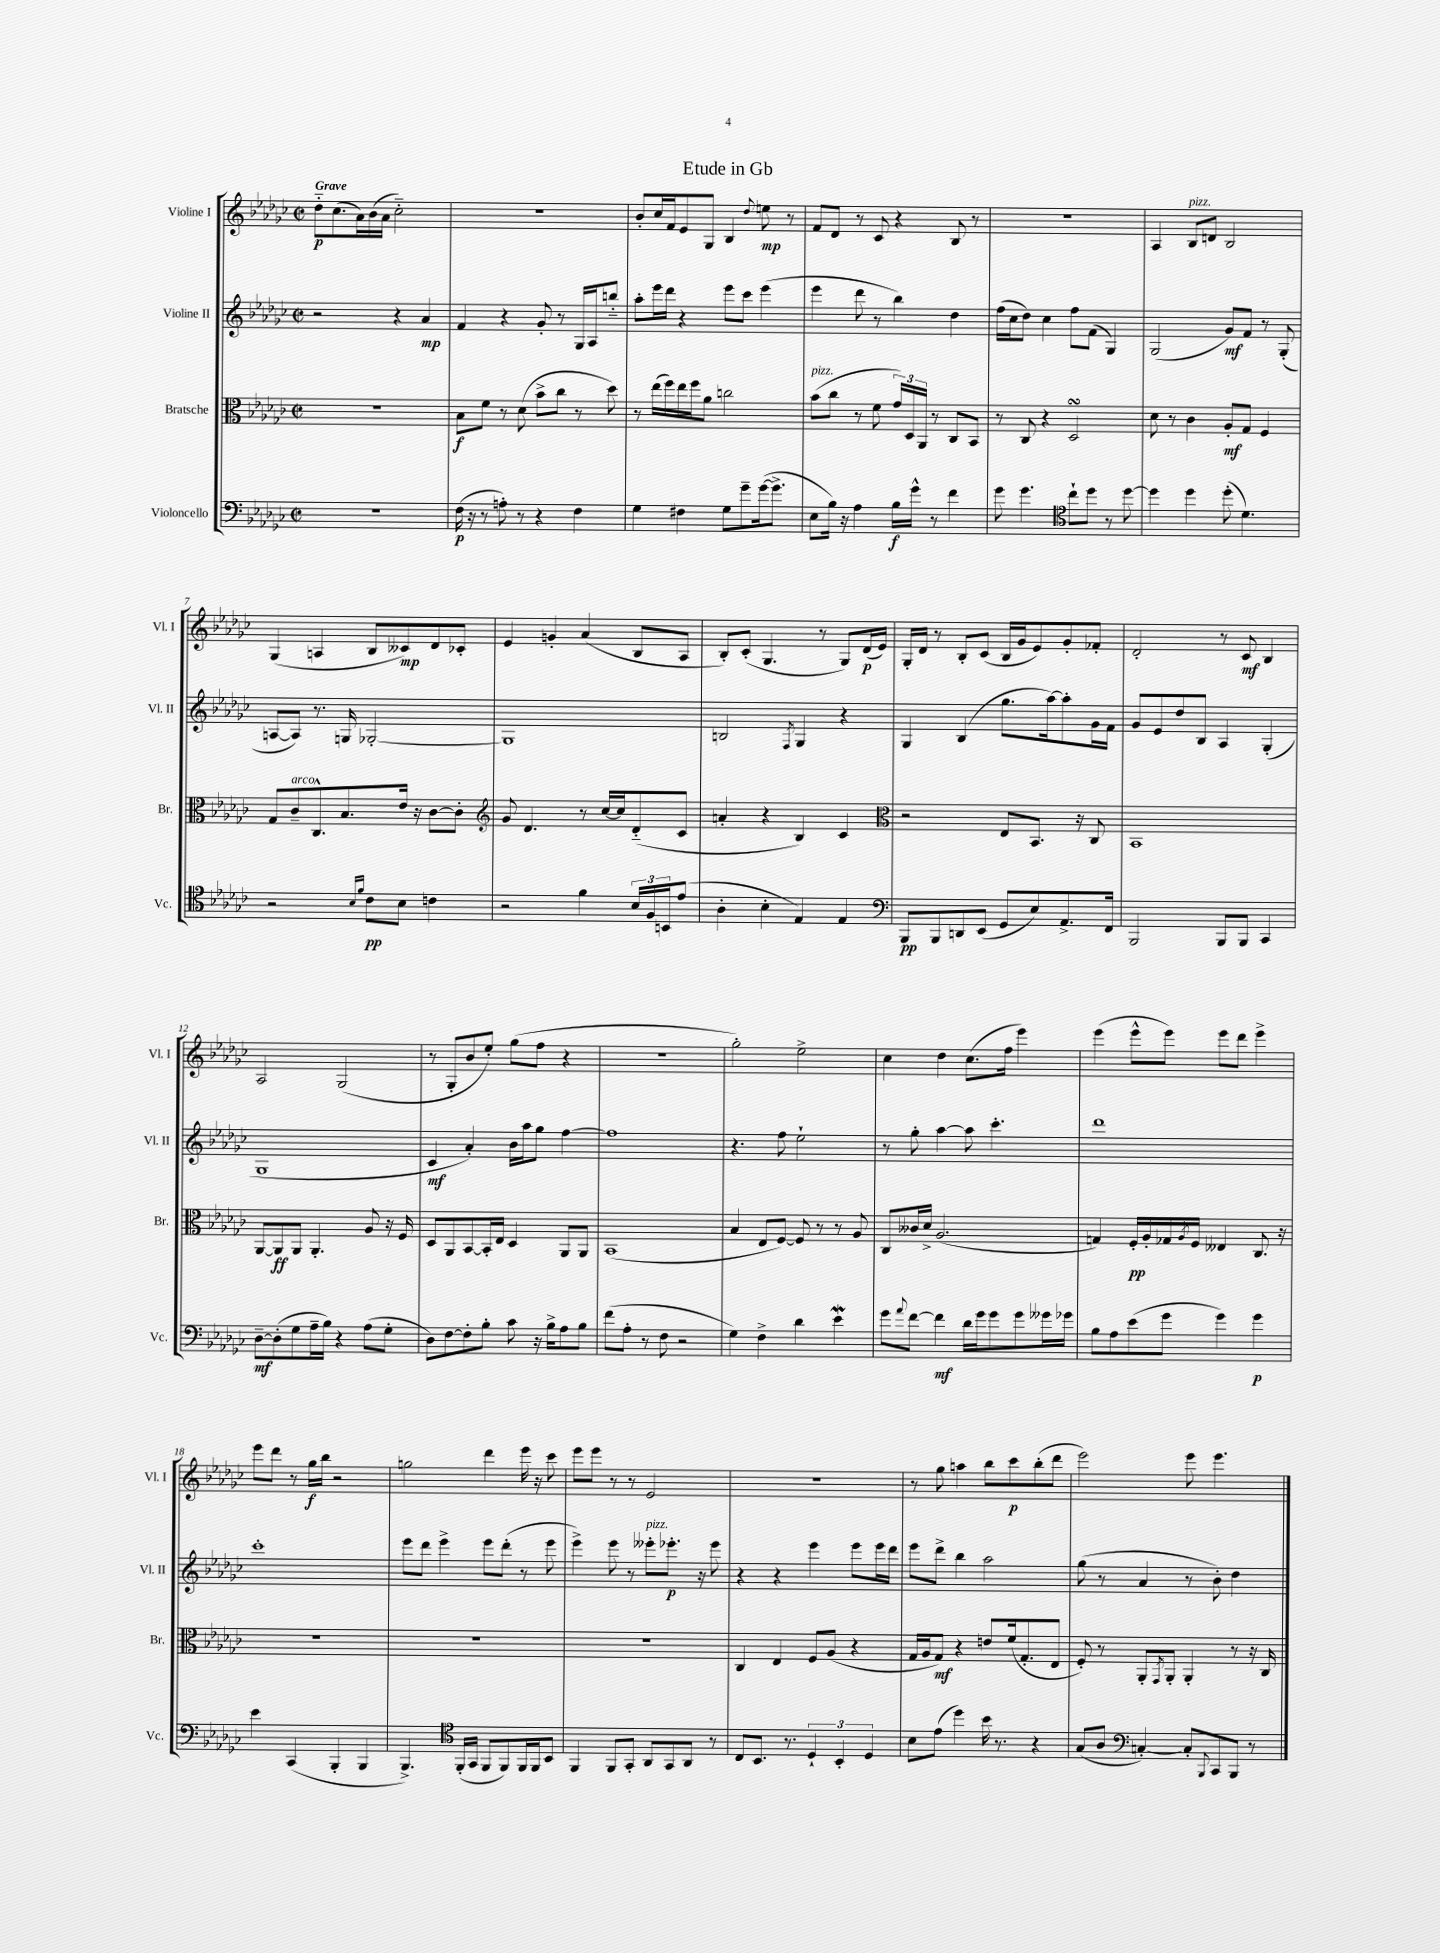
\header { title = "Etude in Gb" }
<<
\new StaffGroup <<
\new Staff = "s0" \with { instrumentName = "Violine I" shortInstrumentName = "Vl. I" } {
    \clef treble \key ges \major \defaultTimeSignature \time 2/2 \tempo "Grave"
    des''8-_\p ces''8.( aes'16) bes'16( aes'16 ces''2-_) |
    R1 |
    bes'8-. ces''16 f'16 ees'8 ges8 bes4 \appoggiatura { des''8 } e''8\mp r8 |
    f'8 des'8 r8 ces'8 r4 bes8 r8 |
    r1 |
    aes4 bes8^\markup { \italic "pizz." } d'8 bes2 |
    ges4( a4 bes8 ceses'8\mp) des'8 ces'8-. |
    ees'4 g'4-. aes'4( bes8 aes8 |
    bes8-.) ces'8-.( ges4. r8 ges8) des'16\p( ees'16) |
    ges16-. des'16 r8 bes8-. ces'8( bes16 ges'16 ees'8) ges'8-. fes'8-. |
    des'2-. r8 ces'8\mf bes4 |
    aes2 ges2( |
    r8 ges8-. bes'8 ees''8-.) ges''8( f''8 r4 |
    r1 |
    ges''2-.) ees''2-> |
    ces''4 des''4 ces''8.( f''16 ees'''4) |
    ees'''4( ees'''8-^ ees'''8) ees'''8 des'''8 ees'''4-> |
    ees'''8 des'''8 r8 ges''16\f bes''16 r2 |
    g''2 des'''4 ees'''16 r16 ces'''8 |
    ees'''8 ees'''8 r8 r8 ees'2 |
    R1 |
    r8 ges''8 a''4 bes''8 ces'''8\p bes''8-.( des'''8 |
    ees'''2) ees'''8 ees'''4. \bar "|." |
}
\new Staff = "s1" \with { instrumentName = "Violine II" shortInstrumentName = "Vl. II" } {
    \clef treble \key ges \major \defaultTimeSignature \time 2/2
    r2 r4 aes'4\mp |
    f'4 r4 ges'8-. r8 ges16 aes16 b''8-_ |
    aes''8-. ees'''16 des'''16 r4 ees'''8 ces'''8 ees'''4( |
    ees'''4 des'''8 r8 bes''4) des''4 |
    f''16( ces''16 des''8) ces''4 f''8 f'8( ges4) |
    ges2( ges'8\mf) f'8 r8 ges8-.( |
    a8~ a8) r8. g16 ges2~-. |
    ges1 |
    b2 \acciaccatura { f8 } ges4 r4 |
    ges4 bes4( ges''8. aes''16~) aes''8-. ges'16 f'16 |
    ges'8 ees'8 des''8 bes8 aes4 ges4-.( |
    ges1 |
    ces'4\mf aes'4-.) bes'16 aes''16 ges''8 f''4~ |
    f''1 |
    r4. f''8 ees''2-! |
    r8 ges''8-. aes''4~ aes''8 ces'''4.-. |
    des'''1 |
    ces'''1-. |
    ees'''8 des'''8 ees'''4-> ees'''8 des'''8-.( r8 ees'''8 |
    ees'''4->) ees'''8 r8 eeses'''8-.^\markup { \italic "pizz." } ees'''8.-.\p r16 ees'''8 |
    r4 r4 ees'''4 ees'''8 ees'''16 des'''16 |
    ees'''8 des'''8-> bes''4 aes''2 |
    ges''8( r8 aes'4 r8 bes'8-.) des''4 \bar "|." |
}
\new Staff = "s2" \with { instrumentName = "Bratsche" shortInstrumentName = "Br." } {
    \clef alto \key ges \major \defaultTimeSignature \time 2/2
    R1 |
    bes8\f f'8 r8 des'8( bes'8-> ces''8 r8 des''8) |
    r8 ees''16( f''16) ees''16 f''16 aes'8 c''2 |
    bes'8^\markup { \italic "pizz." }( ces''8 r8 f'8 \tuplet 3/2 { ges'16) des16 aes,16 } r8 ces8 bes,8 |
    r8 ces8 r4 des2\turn |
    des'8 r8 ces'4 aes8-.\mf ges8 f4 |
    ges8 ces'8--^\markup { \italic "arco" } ces8.-^ bes8. ees'16 r16 ces'8~ ces'8-. |
    \clef treble ges'8 des'4. r8 ces''16~ ces''16 des'8-_( ces'8 |
    a'4-. r4 bes4) ces'4 |
    \clef alto r2 ees8 bes,8. r16 ces8 |
    bes,1 |
    aes,8~ aes,8\ff aes,8 aes,4.-. aes8 r16 f16 |
    des8 aes,8 bes,8~ bes,16-. ees16 des4 aes,8 aes,8 |
    bes,1( |
    bes4 ees8 f8~) f8 r8 r8 aes8 |
    ces8 ceses'16 des'16-> aes2.( |
    g4) f16-.\pp aes16-. ges16 \acciaccatura { aes8 } f16 eeses4 ces8. r16 |
    R1 |
    R1 |
    R1 |
    ces4 ees4 f8 aes8( r4 |
    ges16 aes16 ges8\mf) r4 e'8 f'16( ges8.-. ees8 |
    f8-.) r8 aes,8-. \acciaccatura { ges,8 } aes,8-. aes,4-. r8 r16 ces16 \bar "|." |
}
\new Staff = "s3" \with { instrumentName = "Violoncello" shortInstrumentName = "Vc." } {
    \clef bass \key ges \major \defaultTimeSignature \time 2/2
    R1 |
    f16\p( r16 r8 a8-.) r8 r4 f4 |
    ges4 fis4 ges8 ges'8-- ges'16~( ges'8.-> |
    ees8 bes16) r16 aes4 bes16\f ges'16-^ r8 f'4 |
    ges'8 ges'4. \clef tenor ces''8-! des''8 r8 des''8~ |
    des''4 des''4 des''8-.( des'4.) |
    r2 \grace { bes16 f'16 } ces'8\pp bes8 c'4 |
    r2 f'4 \tuplet 3/2 { bes16 f16 b,16 } ees'8( |
    aes4-. bes4-. ees4) ees4 |
    \clef bass bes,,8\pp bes,,8 d,8 ees,8( ges,8 ees8) aes,8.-> f,16 |
    bes,,2 bes,,8 bes,,8 ces,4 |
    des8~--\mf des8-.( ges8 aes16-- bes16) r4 aes8( ges8-. |
    des8) f8~ f8-. bes8-. ces'8 r16 bes16-> aes8 bes8 |
    f'8( aes8-. r8 f8 r2 |
    ges4) f4-> des'4 ees'4\mordent |
    ges'8 \appoggiatura { aes'8 } f'8~ f'4\mf des'16 ges'16 ges'8 ges'8 geses'16 ges'16 |
    bes8 aes8 ees'8( ges'8 ges'4) ges'4\p |
    ees'4 ces,4( bes,,4-. bes,,4 |
    bes,,4.->) \clef tenor f,16-.( ges,16 f,8 f,8) f,16 f,16 bes,8 |
    f,4 f,8 ges,8-. aes,8 ges,8 aes,8 r8 |
    ces8 bes,8. r8. \tuplet 3/2 { des4-! bes,4-. des4 } |
    bes8 ees'8( des''4) bes'16 r8. r4 |
    ges8( aes8 \clef bass c4~-.) c8-. \appoggiatura { bes,,8 } ces,8 bes,,8 r8 \bar "|." |
}
>>
>>
